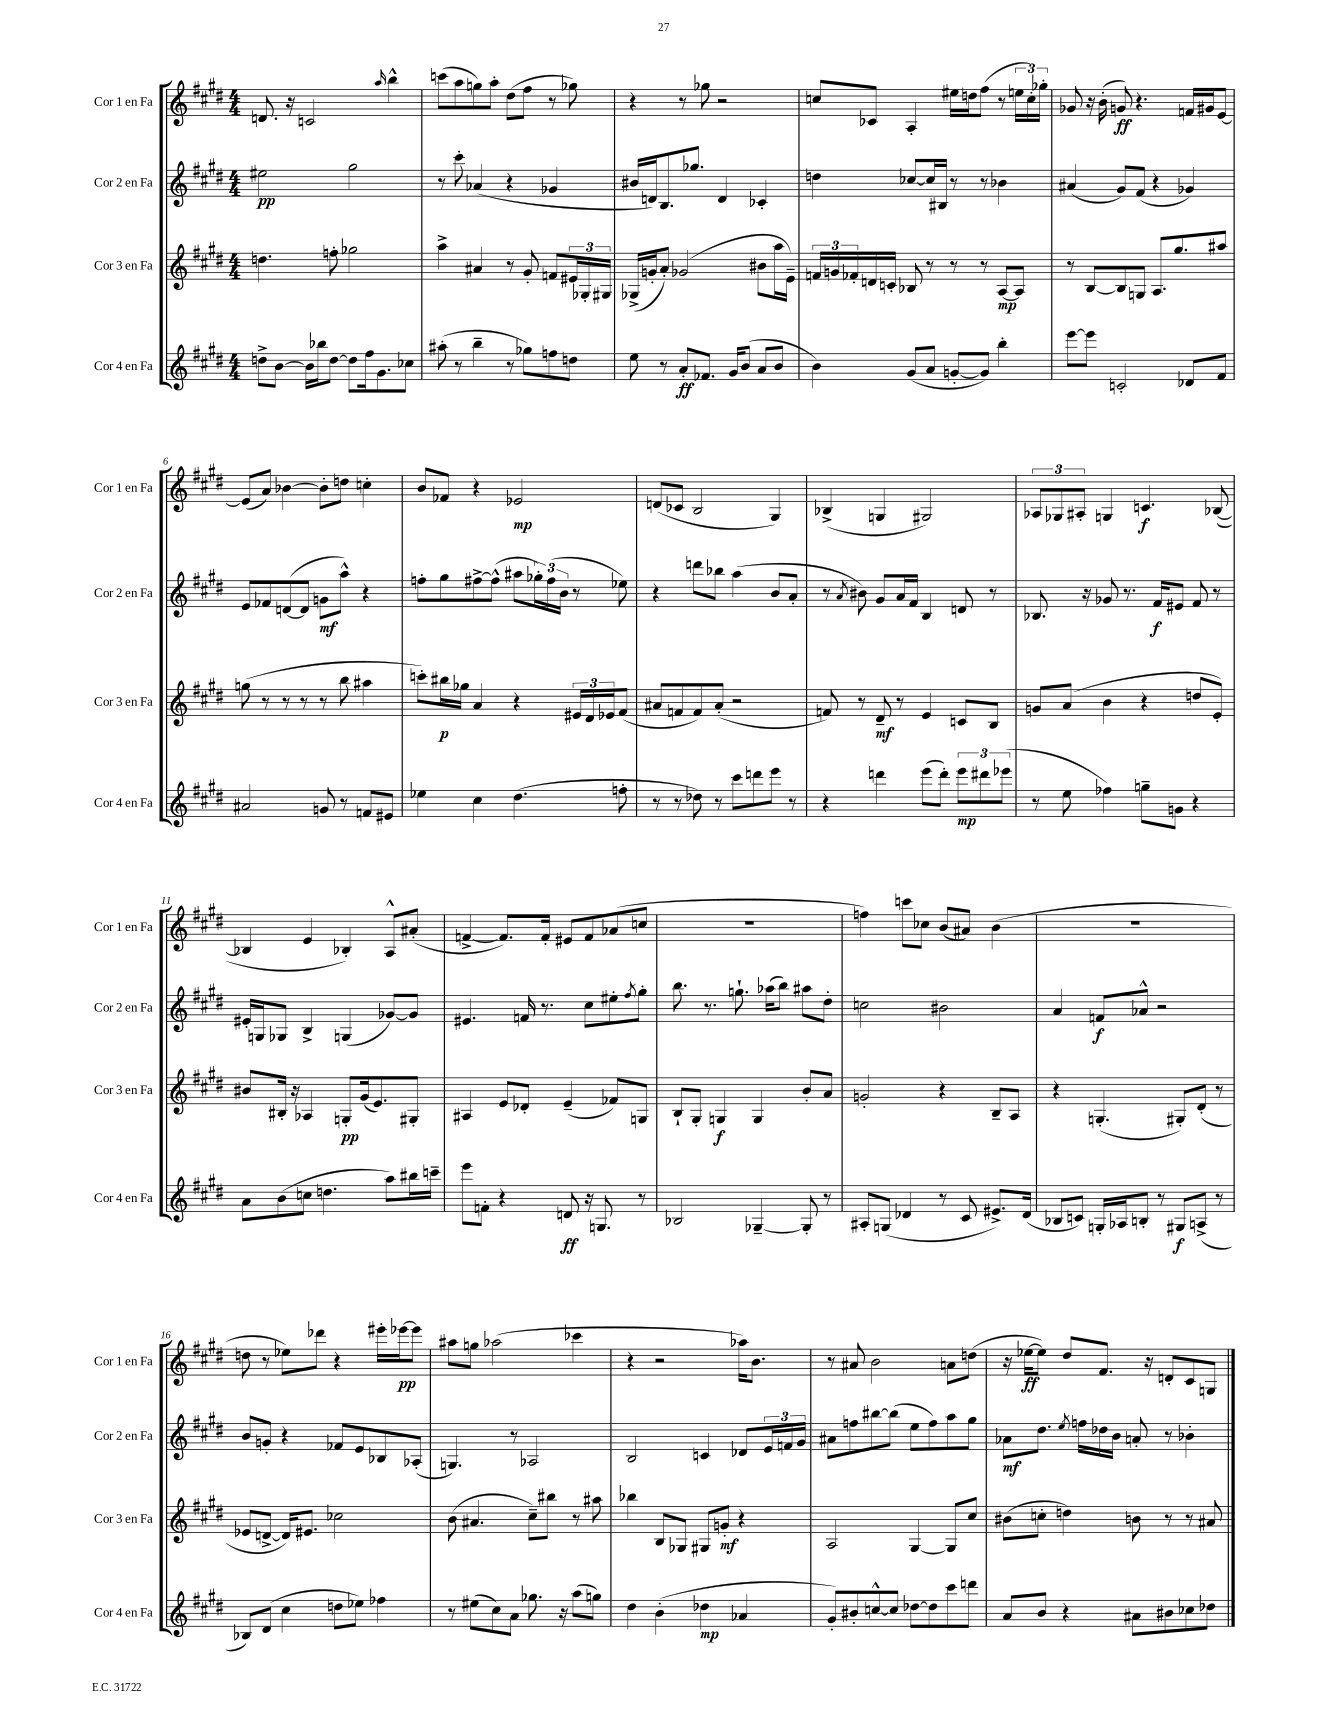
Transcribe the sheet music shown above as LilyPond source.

<<
\new StaffGroup <<
\new Staff = "s0" \with { instrumentName = "Cor 1 en Fa" shortInstrumentName = "Cor 1 en Fa" } {
    \clef treble \key e \major \numericTimeSignature \time 4/4
    d'8. r16 c'2 \grace { a''16 } b''4-^ |
    c'''8( a''8 g''8) a''8-. dis''8( fis''8 r8 ges''8) |
    r4 r8 ges''8 r2 |
    c''8 ces'8 a4-. eis''16 d''16 fis''8( r8 \tuplet 3/2 { e''16 c''16-.) ges''16-. } |
    ges'8 r16 b'16-.( g'8\ff) r4. f'16 gis'16 e'8~ |
    e'8( a'8) bes'4~ bes'8-. d''8 c''4-. |
    b'8 fes'8 r4 ees'2\mp |
    d'8( ces'8 b2 gis4) |
    bes4->( g4 gis2) |
    \tuplet 3/2 { aes8 ges8 ais8-. } g4 c'4.\f bes8~( |
    bes4 e'4 bes4-.) a8-^ ais'8-.( |
    f'4~-> f'8.) f'16-. eis'8 f'8 aes'8( c''8 |
    R1 |
    f''4) c'''8 ces''8 b'8( ais'8) b'4( |
    R1 |
    d''8 r8 ees''8) des'''8 r4 eis'''16-. ees'''16~\pp ees'''8 |
    ais''8 g''8 aes''2( ces'''4 |
    r4 r2 aes''16) b'8. |
    r8 ais'8 b'2 a'8 d''8( |
    r16 ees''16~\ff ees''8) dis''8 fis'8. r16 d'8-. cis'8 g8 \bar "|." |
}
\new Staff = "s1" \with { instrumentName = "Cor 2 en Fa" shortInstrumentName = "Cor 2 en Fa" } {
    \clef treble \key e \major \numericTimeSignature \time 4/4
    eis''2\pp gis''2 |
    r8 cis'''8-. aes'4( r4 ges'4 |
    bis'16 d'16) b8. ges''8. d'4 ces'4-. |
    d''4 ces''8~ ces''16 bis16 r8 r8 bes'4 |
    ais'4( gis'8) fis'8( r4 ges'4) |
    e'8 fes'8 d'8~( d'8 g'8\mf a''8-^) r4 |
    f''8-. gis''8 fis''8~-> fis''8-^( ais''8 \tuplet 3/2 { ges''16-.) fis''16( b'16 } r8 ees''8) |
    r4 d'''8 bes''8 a''4( b'8 a'8-. |
    r8 \acciaccatura { a'8 } bis'8) gis'8 a'16 fis'16 b4 d'8 r8 |
    bes8. r16 ges'8 r8. fis'16\f eis'8 fis'8 r8 |
    eis'16-. g16 ges8 b4-> g4( ges'8~) ges'8 |
    eis'4. f'16 r8. cis''8 eis''8-. \acciaccatura { fis''8 } gis''8-. |
    b''8. r8. g''8.-! aes''16( b''8) ais''8 dis''8-. |
    c''2 bis'2 |
    a'4 f'8\f aes'8-^ r2 |
    b'8 g'8-. r4 fes'8 e'8 bes8 aes8-.( |
    g4.) r8 aes2 |
    b2 c'4 des'8 \tuplet 3/2 { e'16 f'16 gis'16 } |
    ais'8 f''8 bis''8~ bis''8( e''8 f''8) a''8 gis''8 |
    aes'8\mf dis''8. \acciaccatura { e''8 } f''16 des''16 b'16 a'8-. r8 bes'4-. \bar "|." |
}
\new Staff = "s2" \with { instrumentName = "Cor 3 en Fa" shortInstrumentName = "Cor 3 en Fa" } {
    \clef treble \key e \major \numericTimeSignature \time 4/4
    d''4. f''8-. ges''2 |
    a''4-> ais'4 r8 gis'8-. f'8 \tuplet 3/2 { eis'16 ges16-. gis16 } |
    ges16->( g'16-. a'8-.) ges'2( bis'8 a''16 e'16--) |
    \tuplet 3/2 { f'16 g'16 fes'16-. } d'16 c'16-. bes8 r8 r8 r8 a8~\mp a8 |
    r8 b8~ b8 g8 a8. gis''8. ais''8 |
    g''8( r8 r8 r8 r8 b''8 ais''4 |
    c'''8-.) bis''16\p ges''16 a'4 r4 \tuplet 3/2 { eis'16 dis'16 ees'16 } fis'8( |
    ais'8 f'8 f'8) ais'8-.( r2 |
    f'8) r8 dis'8--\mf r8 e'4 c'8 b8 |
    g'8 a'8( b'4 r4 d''8 e'8-.) |
    bis'8 bis16-. r16 aes4 g8-.\pp gis'16( e'8.) gis8-. |
    ais4 e'8 des'8-. e'4--( fes'8) g8 |
    b8-! gis8-. g4\f g4 b'8-. a'8 |
    g'2-. r4 b8-- a8 |
    r4 g4.-.( gis8-.) dis'8-.( r8 |
    ees'8 d'8~-> d'16) eis'8. ces''2 |
    b'8( ais'4. cis''8--) bis''8 r8 ais''8 |
    bes''4 b8 ges8 gis8 g'8-.\mf r4 |
    a2 gis4~ gis8 cis''8 |
    bis'8( c''8-. d''4) b'8 r8 r8 ais'8 \bar "|." |
}
\new Staff = "s3" \with { instrumentName = "Cor 4 en Fa" shortInstrumentName = "Cor 4 en Fa" } {
    \clef treble \key e \major \numericTimeSignature \time 4/4
    d''8-> b'8~ b'16 bes''16 d''8~ d''8 fis''16 gis'8. ces''8 |
    ais''8-.( r8 b''4-- r8 ges''8) f''8 d''8 |
    e''8 r8 a'8-.\ff fes'8. gis'16 b'8( a'8 b'8 |
    b'4) gis'8( a'8 g'8~-. g'8) b''4-. |
    e'''8~ e'''8 c'2-. des'8 fis'8 |
    ais'2 g'8 r8 f'8 eis'8 |
    ees''4 cis''4 dis''4.( f''8-. |
    r8 r8 des''8) r8 cis'''8 d'''8 e'''8 r8 |
    r4 d'''4 e'''8( d'''8-.) \tuplet 3/2 { e'''8\mp dis'''8 ees'''8( } |
    r8 e''8 fes''4) g''8-- g'8 r4 |
    a'8 b'8( c''8 d''4. a''8) bis''16 c'''16-- |
    e'''8 f'8-. r4 d'8\ff r16 g8. r8 |
    bes2 ges4~-- ges8-. r8 |
    ais8-. g8( des'4 r8 cis'8 eis'8.->) des'16( |
    bes8 c'8) g16-. aes16 b8-. r8 gis8\f a8->( r8 |
    bes8) dis'8( cis''4 d''8 ees''8) fes''4 |
    r8 eis''8( cis''8) a'8 ges''8. r16 a''8( g''8) |
    dis''4 b'4-.( des''4\mp aes'4 |
    gis'8-.) bis'8-. c''8~-^ c''8 des''8~ des''8 cis'''8 d'''8 |
    a'8 b'8 r4 ais'8 bis'8 ces''8 des''8 \bar "|." |
}
>>
>>
